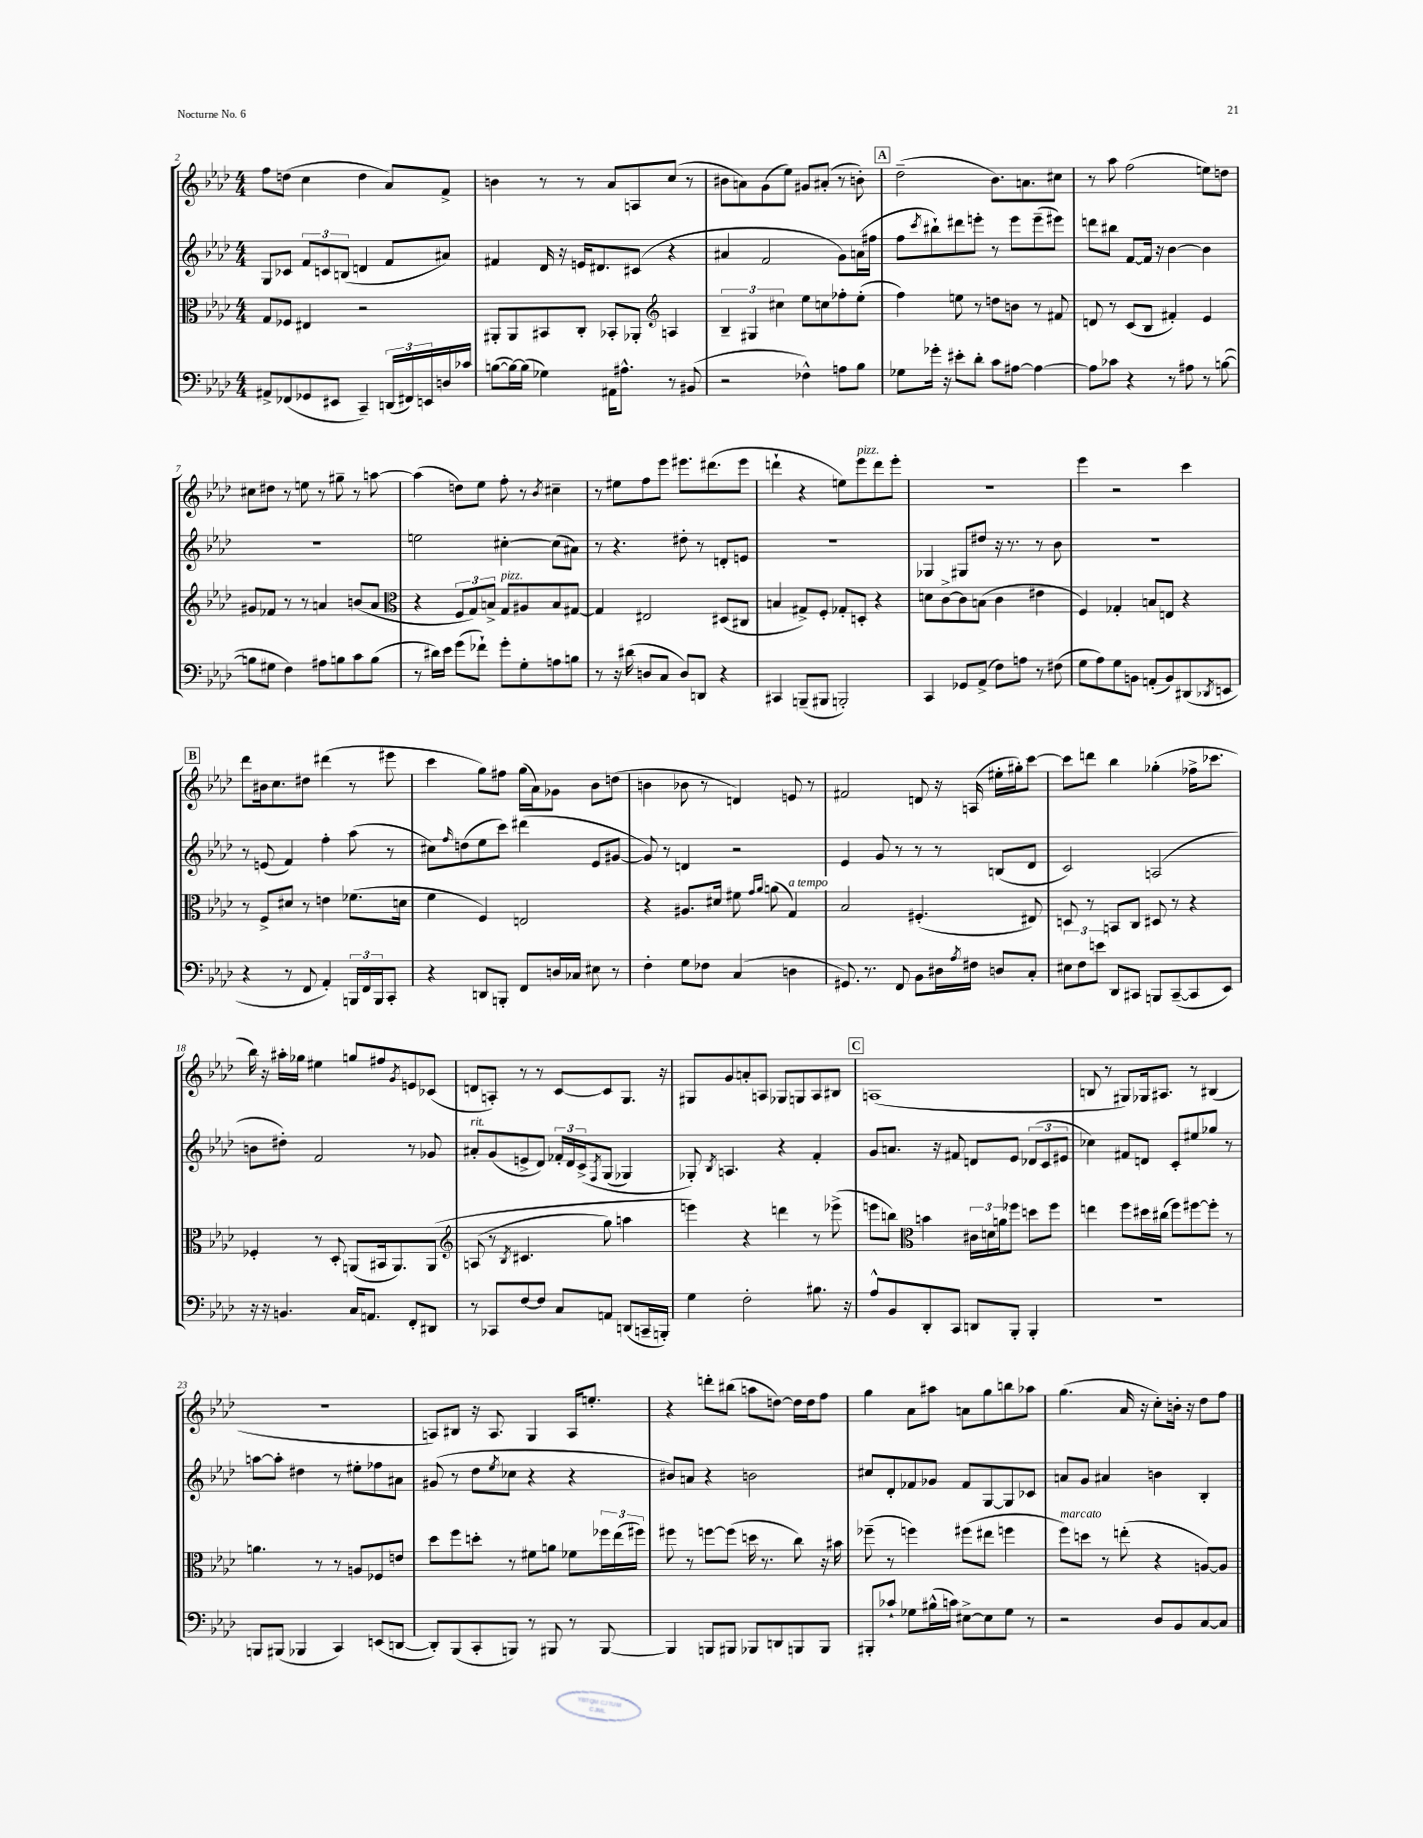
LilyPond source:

<<
\new StaffGroup <<
\new Staff = "s0" {
    \clef treble \key aes \major \numericTimeSignature \time 4/4
    f''8 d''8( c''4 d''4 aes'8) f'8-> |
    b'4 r8 r8 aes'8 a8 c''8( r8 |
    bis'8 a'8) g'8( ees''8) gis'8 ais'8-.( r8 b'8-.) |
    \mark \markup { \box "A" } des''2--( bes'8.) a'8. cis''8 |
    r8 aes''8 f''2( e''8) d''8 |
    cis''8 dis''8 r8 e''8 r8 gis''8-- r8 a''8~ |
    a''4( d''8) ees''8 f''8-. r8 \acciaccatura { bes'8 } cis''4-- |
    r8 eis''8 f''8 ees'''8 eis'''8. dis'''8.( eis'''8 |
    d'''4-! r4 e''8) ees'''8^\markup { \italic "pizz." } d'''8 ees'''8-. |
    R1 |
    ees'''4 r2 c'''4 |
    \mark \markup { \box "B" } des'''8 bis'16 c''8. dis''8 dis'''4( r8 eis'''8 |
    c'''4 g''8) fis''8 g''16( aes'16) ges'8 bes'8 d''8( |
    b'4 bes'8 r8 d'4) e'8 r8 |
    fis'2 d'8 r16 a16( eis''16-. gis''16-.) c'''8~ |
    c'''8 d'''8 bes''4 ges''4-.( fes''16-> ces'''8. |
    bes''16) r16 ais''16-. ges''16 eis''4 g''8 fis''8 \acciaccatura { g'8 } e'8 ces'8( |
    d'8 a8-.) r8 r8 c'8~ c'8 g8. r16 |
    gis8 g'8 a'8-. a8 ges8 g8 a8 bis8 |
    \mark \markup { \box "C" } a1( |
    b8 r8 gis8) ges16 ais8. r8 bis4( |
    R1 |
    a8) bis8 r16 a8. g4 a16 e''8.-. |
    r4 d'''8-. bis''8( a''8 d''8~) d''16 d''16 f''8 |
    g''4 aes'8 ais''8 a'8 g''8 b''8 aes''8 |
    g''4.( aes'16 r16 c''8-.) b'16-. r16 des''8 f''8 \bar "|." |
}
\new Staff = "s1" {
    \clef treble \key aes \major \numericTimeSignature \time 4/4
    g8 ces'8 \tuplet 3/2 { f'8 c'8 b8( } d'4 f'8 ais'8) |
    fis'4 des'16 r16 e'16 dis'8. cis'8( r4 |
    ais'4 f'2 g'8) a'16( fis''16 |
    \mark \markup { \box "A" } f''8 \acciaccatura { c'''8 } bis''8-!) dis'''8 e'''8-. r8 e'''8 e'''8--( eis'''8) |
    d'''8 bis''8 f'8~ f'16 r16 bes'4~ bes'4 |
    R1 |
    e''2 cis''4~-. cis''8( ais'8) |
    r8 r4. dis''8-. r8 d'8-. e'8 |
    R1 |
    ges4 gis8 dis''8 r16 r8. r8 bes'8 |
    R1 |
    \mark \markup { \box "B" } r8 e'8( f'4) f''4-. aes''8( r8 |
    cis''8) \grace { f''16 } d''8( ees''8 c'''8) dis'''4( ees'8 gis'8~ |
    gis'8) r8 d'4 r2 |
    ees'4 g'8 r8 r8 r8 b8( des'8 |
    c'2) a2( |
    b'8 dis''8-.) f'2 r8 ges'8 |
    ais'8-.^\markup { \italic "rit." } g'8( e'8-> des'8) \tuplet 3/2 { fes'16-. des'16 c'16->\( } \acciaccatura { f8 } g8( ges4) |
    ges8-.\) \acciaccatura { bes8 } a4. r4 f'4-. |
    \mark \markup { \box "C" } g'8 a'8. r16 fis'8 d'8 ees'8 \tuplet 3/2 { des'8( c'8 eis'8 } |
    ces''4) fis'8 d'8 c'8-. eis''8 ges''8 r8 |
    a''8~ a''8-. dis''4 r8 eis''8-. fes''8 ais'8 |
    gis'8( r8 des''8 \acciaccatura { ees''8 } ces''8 r4 r4 |
    bis'8) a'8 r4 b'2 |
    cis''8 des'8-. fes'8 ges'8 fes'8 g8~ g8 ces'8 |
    a'8 g'8 ais'4 b'4 bes4-. \bar "|." |
}
\new Staff = "s2" {
    \clef alto \key aes \major \numericTimeSignature \time 4/4
    g8 fes8 eis4 r2 |
    ais,8-. ais,8 bis,8 c8-. bes,8-. aes,8-. \clef treble a4 |
    \tuplet 3/2 { bes4-- gis4 cis''4 } ees''8 c''8 fes''8-. ees''8-.( |
    \mark \markup { \box "A" } f''4) e''8 r8 d''8 b'8 r8 fis'8 |
    d'8 r8 c'8( bes8 fis'4-.) ees'4 |
    gis'8 fes'8 r8 r8 a'4 b'8( a'8 |
    \clef alto r4 \tuplet 3/2 { f8 g8) b8-> } g8^\markup { \italic "pizz." } ais8 b8 gis8~ |
    gis4 eis2 dis8( cis8 |
    b4 gis8->) f8-. ges8-. d8-. r4 |
    d'8 c'8~-> c'8 b8( c'4 eis'4 |
    f4) ges4-. b8 e8 r4 |
    \mark \markup { \box "B" } r8 f8-> dis'8 r8 e'4 fes'8.( d'16 |
    f'4 f4) e2 |
    r4 ais8. dis'16 fis'8 \grace { g'16 aes'16 } a'8( g4^\markup { \italic "a tempo" }) |
    bes2 fis4.-.( eis8) |
    d8 r8 b,8 c8 dis8 r8 r4 |
    fes4-. r8 des8-. a,8( bis,16 a,8.) a,8\( |
    \clef treble a8( r8 \acciaccatura { bes8 } cis'4. g''8) a''4 |
    e'''4\) r4 d'''4 r8 ees'''8->( |
    \mark \markup { \box "C" } e'''8 b''8) \clef alto b'4 \tuplet 3/2 { cis'16 d'16 a'16 } fes''8 d''8 fes''8 |
    e''4 f''8 dis''16 cis''16( f''8) fis''8~ fis''8-. r8 |
    a'4. r8 r8 a8 fes8 e'8 |
    des''8 f''8 d''8-. r8 fis'8 a'8 fes'8 \tuplet 3/2 { fes''16 ees''16( fis''16) } |
    fis''8 r8 f''8~ f''8( d''16 r8. c''8) r16 bis'16 |
    fes''8--( r8 f''4) fis''8( eis''8 f''4 |
    f''8^\markup { \italic "marcato" }) d''8 r8 e''8-.( r4 a8~) a8 \bar "|." |
}
\new Staff = "s3" {
    \clef bass \key aes \major \numericTimeSignature \time 4/4
    ais,8-> fes,8( ges,8 eis,8 c,4--) \tuplet 3/2 { d,16( fis,16) e,16 } d16 ces'16 |
    b8~( b16~) b16( ges4) ais,16 ais8.-^ r8 bis,8( |
    r2 fes4-^) a8 bes8 |
    \mark \markup { \box "A" } ges8 ges'16-. r16 eis'8-. des'8-. c'8 ais8~ ais4~ |
    ais8 ces'8 r4 r8 ais8 r8 b8~( |
    b8 gis8 f4) ais8 b8 c'8 b8( |
    r8 dis'16) ees'16 g'8( fes'8-!) g'8-. g8-. a8 b8 |
    r8 r16 dis'16( d8 c8 d8) d,8 r4 |
    cis,4 b,,8--( bis,,8 b,,2-.) |
    c,4 ges,8 aes,8->( f8) a8 r8 fis8( |
    g8 aes8) g8 b,8 a,8-.( b,8) dis,8( \acciaccatura { des,8 } e,8 |
    \mark \markup { \box "B" } r4 r8 f,8 aes,4-.) \tuplet 3/2 { b,,16 f,16 b,,16 } c,8-. |
    r4 d,8 b,,8-. f,8 d16 ces16 eis8 r8 |
    f4-. g8 fes8 c4( d4 |
    gis,8.) r8. f,8 bes,8 dis16 \acciaccatura { aes8 } fis16 d8 c8-. |
    \tuplet 3/2 { eis8 f8 e'8 } des,8 cis,8 b,,8 cis,8~--( cis,8 ees,8) |
    r16 r16 b,4. c16 a,8. f,8-. dis,8 |
    r8 ces,8 f8~ f8 c8 a,8 d,8( c,16-- b,,16-.) |
    g4 f2-. bis8. r16 |
    \mark \markup { \box "C" } aes8-^ bes,8 des,8-. c,8 d,8 bes,,8-. bes,,4-. |
    R1 |
    b,,8 bis,,8( bes,,4 c,4) e,8( d,8~ |
    d,8-.) bes,,8( c,8-. b,,8) r8 bis,,8 r8 bis,,8~ |
    bis,,4 b,,8 bis,,8 bes,,8 d,8 b,,8 b,,8 |
    bis,,8-. ces'8-! ges8 bis16-^( c'16) eis8~-> eis8 ges8 r8 |
    r2 des8 bes,8 c8~ c8 \bar "|." |
}
>>
>>
\layout { \context { \Score currentBarNumber = #2 } }
